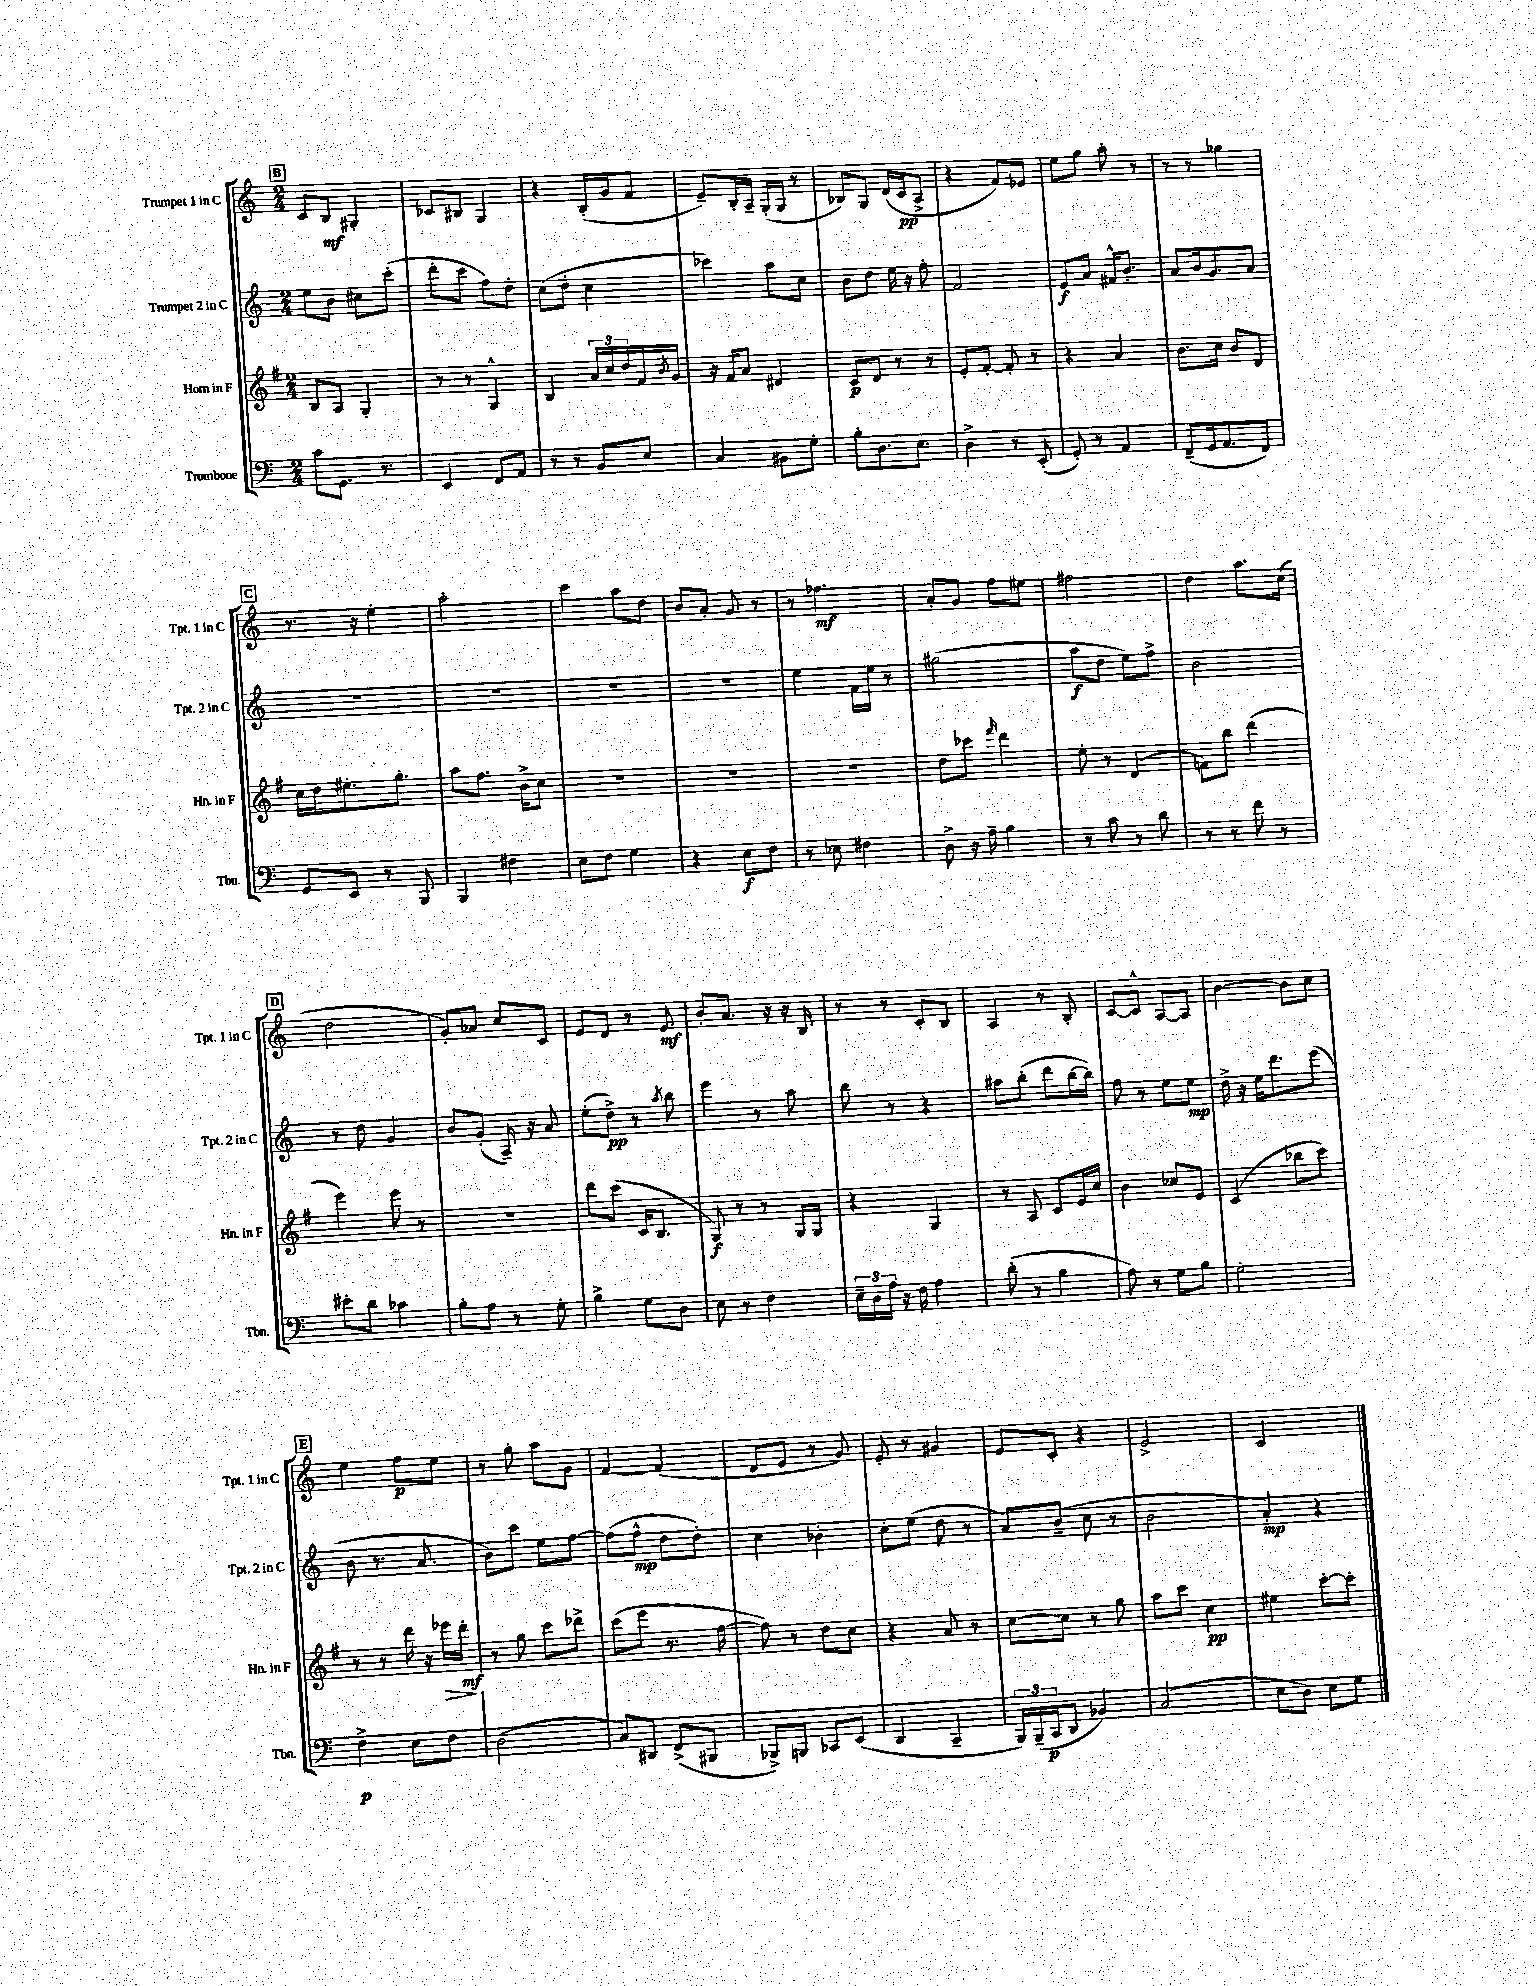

**kern	**kern	**kern	**kern
*staff4	*staff3	*staff2	*staff1
*clefF4	*clefG2	*clefG2	*clefG2
*k[]	*k[f#]	*k[]	*k[]
*M2/4	*M2/4	*M2/4	*M2/4
8c	8B	8ee	8c
8.GG	8A	8b	8B
.	4G'	8cc#	4G#'
8.r	.	.	.
.	.	(8ccc'	.
=	=	=	=
4EE	8r	8ddd'	8c-
.	8r	8ccc	8B#
8FF	4G^^	8ff)	4G
8AA	.	8dd'	.
=	=	=	=
8r	4B	(8cc	4r
8r	.	8dd'	.
8BB	24a	4cc	(16B'
.	24cc	.	.
.	.	.	16g
.	24dd	.	.
8E	16f#	.	8f
.	8qb	.	.
.	16g	.	.
=	=	=	=
4C	16r	4ccc-)	8e~)
.	16f#	.	.
.	8a	.	16B'
.	.	.	16A~
8BB#	4d#	8aa	(16G'
.	.	.	16G
8G'	.	8cc	8r
=	=	=	=
8B'	8c	8b	8B-)
8.D	8d	8dd	8G
.	8r	16ee	(16d
8.E	.	16r	16c
.	8r	8ff'	8A^
=	=	=	=
4D^	8e'	2f	4r
.	[8f#'	.	.
8r	8f#']	.	8f)
(8EE'	8r	.	8e-
=	=	=	=
8GG')	4r	8e	8ee
8r	.	8a	8gg
4AA	4a	16f#^^	8aa'
.	.	8.b'	.
.	.	.	8r
=	=	=	=
(8FF~	8.b	8a	8r
16GG	.	16b	8r
8.AA	16cc	8.g	.
.	8b	.	4gg-
8FF)	8d	8a	.
=	=	=	=
8GG	16cc	2r	8.r
.	16dd	.	.
8EE	8.ee#'	.	.
.	.	.	16r
8r	.	.	4ee'
.	8.gg'	.	.
8BBB	.	.	.
=	=	=	=
4BBB	8aa	2r	2aa'
.	8.ff#	.	.
4F#	.	.	.
.	16b^	.	.
.	8cc	.	.
=	=	=	=
8E	2r	2r	4ccc
8F	.	.	.
4G	.	.	8aa
.	.	.	8dd
=	=	=	=
4r	2r	2r	8b
.	.	.	8a'
8E	.	.	8g
8F	.	.	8r
=	=	=	=
8r	2r	4ee	8r
8E-	.	.	4.ff-
4F#	.	16f	.
.	.	16ee	.
.	.	8r	.
=	=	=	=
8D^	8dd	(2gg#	8a'
16r	8ccc-	.	8g
16A~	.	.	.
.	16qqfff#	.	.
4B	4ddd	.	8ff
.	.	.	8ee#
=	=	=	=
8r	8ee'	8aa	2ff#
8c	8r	8dd	.
8r	(4d	8ee)	.
8d	.	8ff^	.
=	=	=	=
8r	8f)	2b	4dd
8r	8bb	.	.
8f	(4ddd	.	8.aa
8r	.	.	.
.	.	.	(16cc
=	=	=	=
8e#'	4eee)	8r	2dd
8d	.	8dd	.
4c-	8eee	4g	.
.	8r	.	.
=	=	=	=
8B'	2r	8b	8g')
8A	.	(8g'	8a-
8r	.	16A~)	8cc
.	.	16r	.
8G'	.	8a	8c
=	=	=	=
4B^	8ddd	(8ee'	8e
.	(8ccc	8dd^)	8d
8G	16c	8r	8r
.	8.B	.	.
.	.	8qaa	.
8D	.	8bb	8e
=	=	=	=
8E	8G)	4eee	8b'
8r	8r	.	8.a
4F	8r	8r	.
.	.	.	16r
.	16G	8aa	16r
.	16G	.	16B
=	=	=	=
24E~	4r	8bb	8r
24D	.	.	.
24A	.	.	.
16r	.	8r	8r
16F	.	.	.
4A	4G	4r	8c'
.	.	.	8B
=	=	=	=
(8d'	8r	8aa#	4A
8r	8A	(8bb'	.
4B	8c	8ddd	8r
.	16e	[16bb	8B'
.	16cc	16bb])	.
=	=	=	=
8A)	4b	8ff	[8c
8r	.	8r	8c^^]
8G	8cc-	8ee	[8A
8B	8e	8ee	8A]
=	=	=	=
2G'	(4c	16dd^	[4b
.	.	16r	.
.	.	16ee	.
.	.	8.ddd	.
.	8bb-	.	8b]
.	8ccc)	(8eee	8cc
=	=	=	=
4F^	8r	8b	4ee
.	8r	8.r	.
8E	16ddd	.	8ff
.	16r	8.a	.
8F	16eee-	.	8ee
.	16ddd'	.	.
=	=	=	=
(2D	8r	8b)	8r
.	8gg	8ccc	8gg'
.	8ccc	8ee	8aa
.	8ddd-^	[8ff	8g
=	=	=	=
8C)	(8ccc	(8ff]	[4f
8DD#	8eee	8ff^^	.
(8FF^	8.r	8dd	(4f]
8BBB#	.	8dd')	.
.	[16ff#	.	.
=	=	=	=
8BBB-^)	8ff#])	4cc	8d
8BBB	8r	.	8e
8CC-	8dd	4b-'	8r
(8EE	8cc	.	8g)
=	=	=	=
4DD	4r	8cc'	8e'
.	.	(8ee	8r
4CC~	8a	8dd	4g#
.	8r	8r	.
=	=	=	=
24BBB)	[8cc	8a)	8e
(24BBB~	.	.	.
24CC	.	.	.
8DD	8cc]	(8b~	8c'
4BB-)	8r	8cc	4r
.	8gg	8r	.
=	=	=	=
(2C	8aa	2b	2e^
.	8ccc	.	.
.	4cc	.	.
=	=	=	=
8E	4ee#	4a')	2c
8D)	.	.	.
8E	[8ccc'	4r	.
8G	8ccc']	.	.
==	==	==	==
*-	*-	*-	*-
